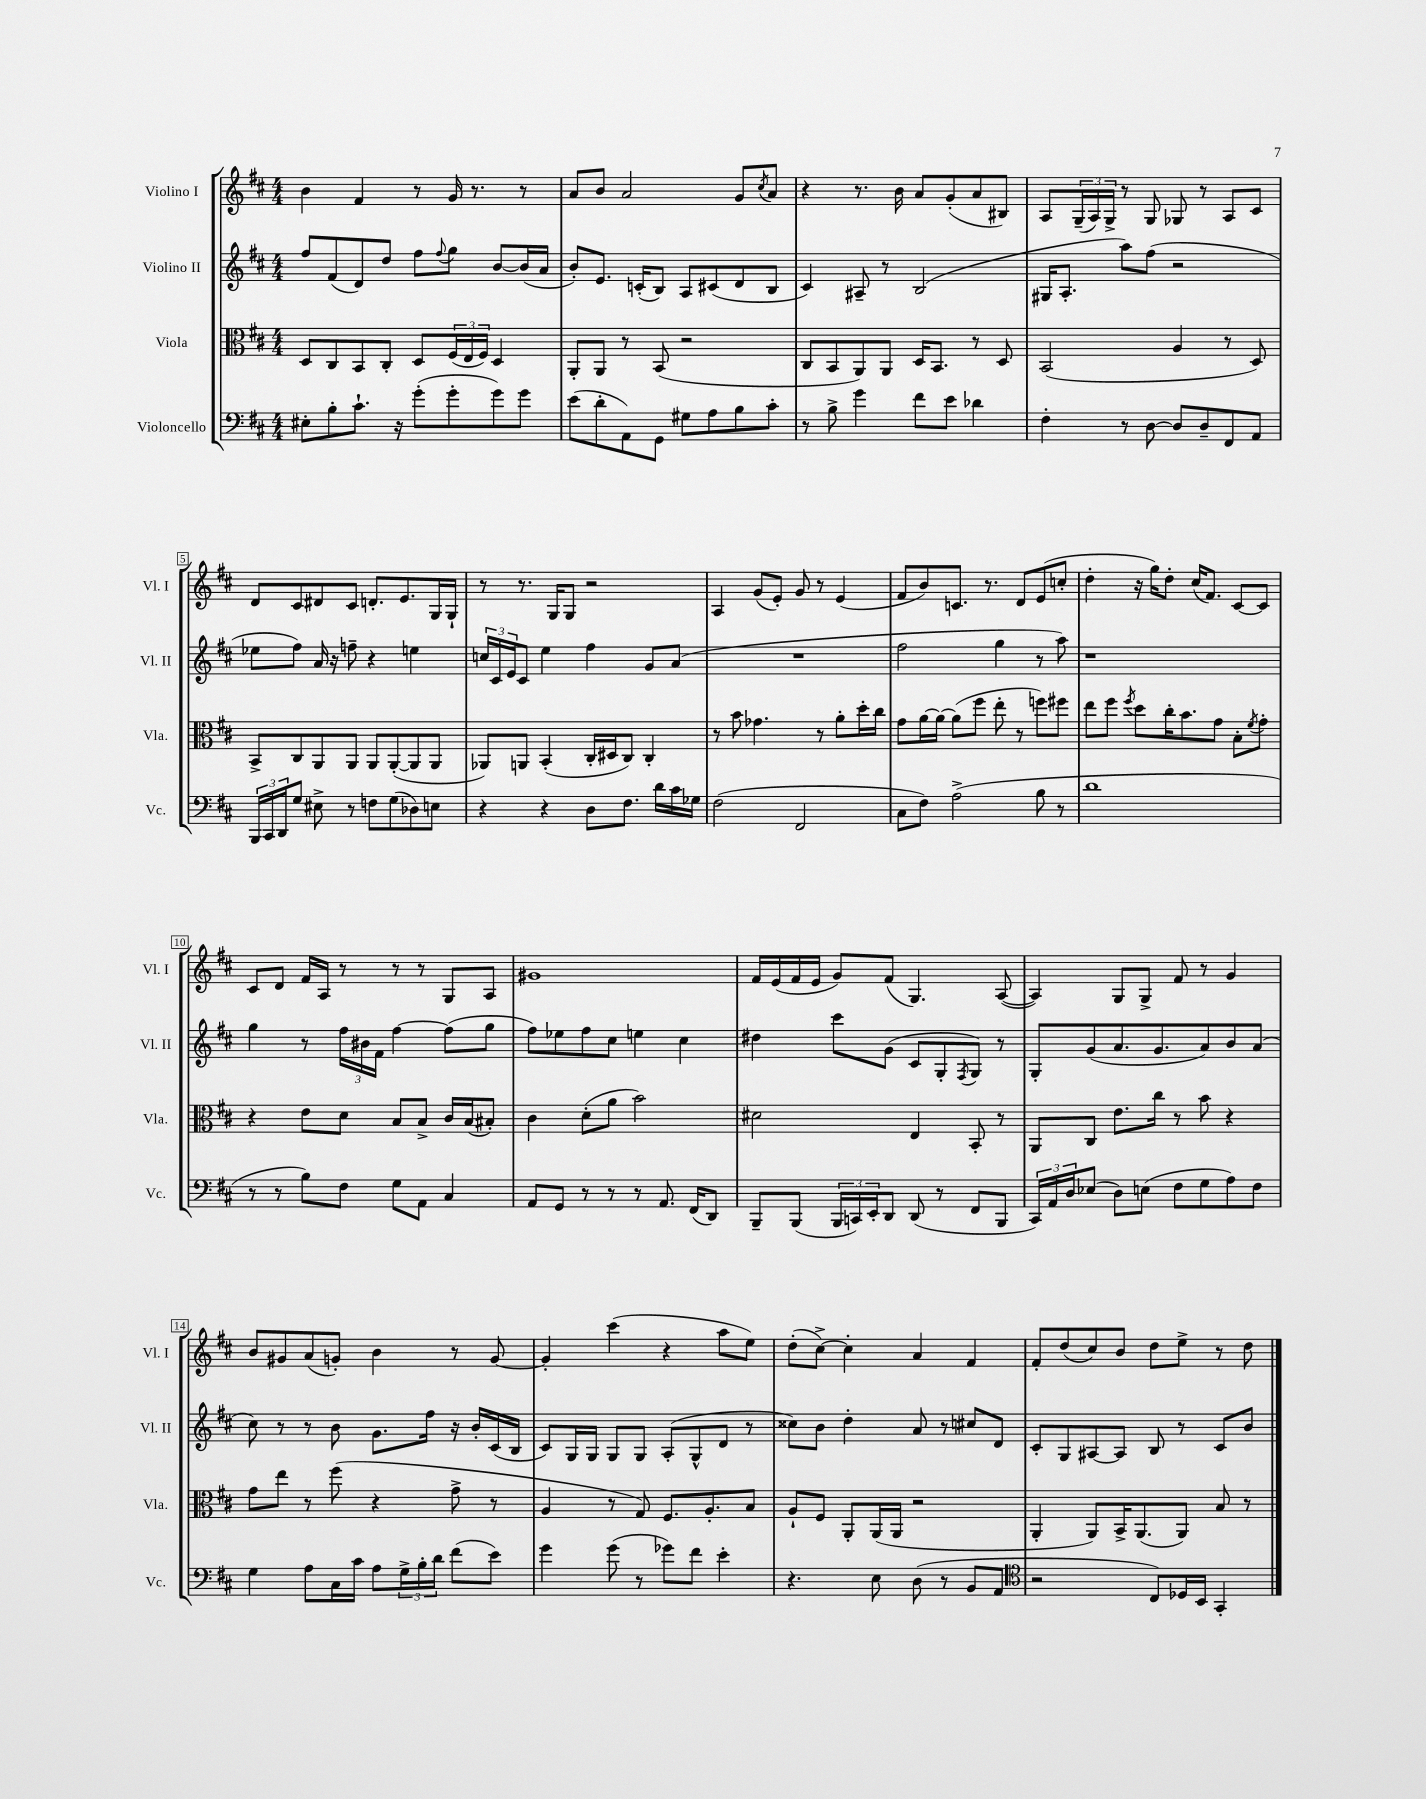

**kern	**kern	**kern	**kern
*staff4	*staff3	*staff2	*staff1
*clefF4	*clefC3	*clefG2	*clefG2
*k[f#c#]	*k[f#c#]	*k[f#c#]	*k[f#c#]
*M4/4	*M4/4	*M4/4	*M4/4
8E#'\L	8D/L	8ff#/L	4b\
8B'\	8C#/	(8f#/	.
8.c#`\J	8BB/	8d/)	4f#/
.	8C#'/J	8dd/J	.
16r	.	.	.
(8g'\L	8D/L	8ff#\L	8r
.	.	8qqff#/	.
8g'\	(24F#/L	8gg\J	16g/
.	24E/	.	.
.	.	.	8.r
.	24F#/JJ)	.	.
8g\)	4D/	[8b/L	.
8g\J	.	(16b/]L	8r
.	.	16a/JJ	.
=	=	=	=
(8e\L	8AA'/L	8b'/L)	8a/L
8d'\	8AA/J	8.e/J	8b/J
8AA\)	8r	.	2a/
.	.	(16c'/LK	.
8GG\J	(8BB/	8B/J)	.
8G#\L	2r	8A/L	.
8A\	.	(8c#/	.
8B\	.	8d/	8g/L
.	.	.	8qcc#/
8c#'\J	.	8B/J	8a/J
=	=	=	=
8r	8C#/L	4c#/)	4r
8B^\	8BB/	.	.
4g\	8AA/)	8A#~/	8.r
.	8AA/J	8r	.
.	.	.	16b\
8f#\L	16D/LK	(2B/	8a/L
.	8.BB/J	.	.
8e\J	.	.	(8g'/
4d-\	8r	.	8a/
.	8D/	.	8B#/J)
=	=	=	=
4F#'\	(2BB/	16G#/LK	8A/L
.	.	8.A'/J	.
.	.	.	(24G~/L
.	.	.	24A/)
.	.	.	24G^/JJ
8r	.	8aa\L)	8r
[8D\	.	(8ff#\J	8G/
8D/]L	4A/	2r	8G-/
8D~/	.	.	8r
8FF#/	8r	.	8A/L
8AA/J	8D/)	.	8c#/J
=	=	=	=
24BBB/LL	8BB^/L	8ee-\L	8d/L
24CC#/	.	.	.
24DD/J	.	.	.
8G/J	8C#/	8ff#\J)	8c#/
8E#^\	8AA/	16a/	8d#/
.	.	16r	.
8r	8AA/J	8ff~\	8c#/J
8F\L	8AA/L	4r	8.d'/L
(8G\	([8AA'/	.	.
.	.	.	8.e/
8D-\)	8AA/]	4ee\	.
8E\J	8AA/J	.	16G/L
.	.	.	16G`/JJ
=	=	=	=
4r	8AA-/L)	24cc/LL	8r
.	.	24c#/	.
.	.	24e/J	.
.	8AA/J	8c#/J	8.r
4r	(4BB'/	4ee\	.
.	.	.	16G/LK
.	.	.	8G/J
8D\L	16C#'/LL	4ff#\	2r
.	16D#/J	.	.
8.F#\J	8C#/J)	.	.
.	4C#'/	8g/L	.
16d\LL	.	.	.
16c#\	.	(8a/J	.
16G-\JJ	.	.	.
=	=	=	=
(2F#\	8r	1r	4A/
.	8b\	.	.
.	4.g-\	.	(8g/L
.	.	.	8e'/J)
2FF#/	.	.	8g/
.	8r	.	8r
.	8a'\L	.	(4e/
.	16dd'\L	.	.
.	16cc#\JJ	.	.
=	=	=	=
8C#\L	8g\L	2ff#\	8f#/L
8F#\J)	[16a\L	.	8b/)
.	16a\_JJ	.	.
(2A^\	(8a\]L	.	8.c/J
.	8ff#\J	.	.
.	.	.	8.r
.	8ee'\	4gg\	.
.	8r	.	8d/L
8B\	8ff\L)	8r	(8e/
8r	8ff#\J	8aa\)	8cc'/J
=	=	=	=
1d	8ee\L	1r	4dd'\
.	8ff#\J	.	.
.	8qff#/	.	.
.	8dd\L	.	16r
.	.	.	16gg\LK)
.	16cc#'\K	.	8dd'\J
.	8.b\	.	.
.	.	.	(16cc#/LK
.	.	.	8.f#/J)
.	8g\J	.	.
.	8B'\L	.	[8c#/L
.	8qf#/	.	.
.	8g'\J	.	8c#/]J
=	=	=	=
8r	4r	4gg\	8c#/L
8r	.	.	8d/J
8B\L)	8e\L	8r	16f#/LL
.	.	.	16A/JJ
8F#\J	8d\J	24ff#\LL	8r
.	.	24b#\	.
.	.	24f#\JJ	.
8G\L	8B/L	[4ff#\	8r
8AA\J	8B^/J	.	8r
4C#/	16c#/LL	(8ff#\]L	8G/L
.	(16B/J	.	.
.	8B#'/J)	8gg\J	8A/J
=	=	=	=
8AA/L	4c#\	8ff#\L)	1g#
8GG/J	.	8ee-\	.
8r	(8d'\L	8ff#\	.
8r	8a\J	8cc#\J	.
8r	2b\)	4ee\	.
8.AA/	.	.	.
.	.	4cc#\	.
(16FF#/LK	.	.	.
8DD/J)	.	.	.
=	=	=	=
8BBB~/L	2d#\	4dd#\	16f#/LL
.	.	.	(16e/
(8BBB/J	.	.	16f#/
.	.	.	16e/JJ
24BBB/LL	.	8ccc#\L	8g/L)
24CC/)	.	.	.
24EE'/J	.	.	.
8DD/J	.	(8g\J	(8f#/J
(8DD/	4E/	8c#/L	4.G/)
8r	.	8G'/	.
.	.	8qF#/	.
8FF#/L	8BB'/	8G/J)	.
8BBB/J	8r	8r	([8A/
=	=	=	=
24CC#/LL)	8AA/L	8G'/L	4A/])
24AA/	.	.	.
24D/J	.	.	.
(8E-/J	8C#/J	(8g/	.
8D\L)	8.e\L	8.a/	8G/L
(8E\J	.	.	8G^/J
.	16cc#\Jk	8.g/	.
8F#\L	8r	.	8f#/
8G\	8b\	8a/)	8r
8A\)	4r	8b/	4g/
8F#\J	.	(8a/J	.
=	=	=	=
4G\	8g\L	8cc#\)	8b/L
.	8ee\J	8r	8g#/
8A\L	8r	8r	(8a/
16C#\L	(8ff#\	8b\	8g'/J)
16c#\JJ	.	.	.
8A\L	4r	8.g\L	4b\
24G^\L	.	.	.
24B'\	.	.	.
.	.	16ff#\Jk	.
24d\JJ	.	.	.
(8f#\L	8g^\	16r	8r
.	.	16b'/LL	.
8e\J)	8r	(16c#/	[8g/
.	.	16B/JJ	.
=	=	=	=
4g\	4A/	8c#/L)	4g'/]
.	.	16G/L	.
.	.	16G/JJ	.
(8g\	8r	8G/L	(4ccc#\
8r	8G/)	8G/J	.
8g-\L)	8.F#/L	(8A'/L	4r
8f#\J	.	8G^^/	.
.	8.A'/	.	.
4e'\	.	8d/J	8aa\L
.	8B/J	8r	8ee\J)
=	=	=	=
4.r	8A`/L	8cc##\L)	(8dd'\L
.	8F#/J	8b\J	[8cc#^\J)
.	8AA'/L	4dd'\	4cc#'\]
8E\	(16AA/L	.	.
.	16AA/JJ	.	.
(8D\	2r	8a/	4a/
8r	.	8r	.
8BB/L	.	8cc#/L	4f#/
8AA/J	.	8d/J	.
=	=	=	=
*clefC4	*	*	*
2r	4AA'/	8c#'/L	8f#'/L
.	.	8G/	(8dd/
.	8AA/L)	[8A#/	8cc#/)
.	16BB^/K	8A#/]J	8b/J
.	(8.AA/	.	.
8C#/L)	.	8B/	8dd\L
16D-/L	8AA/J)	8r	8ee^\J
16BB/JJ	.	.	.
4GG'/	8B/	8c#/L	8r
.	8r	8b/J	8dd\
==	==	==	==
*-	*-	*-	*-
